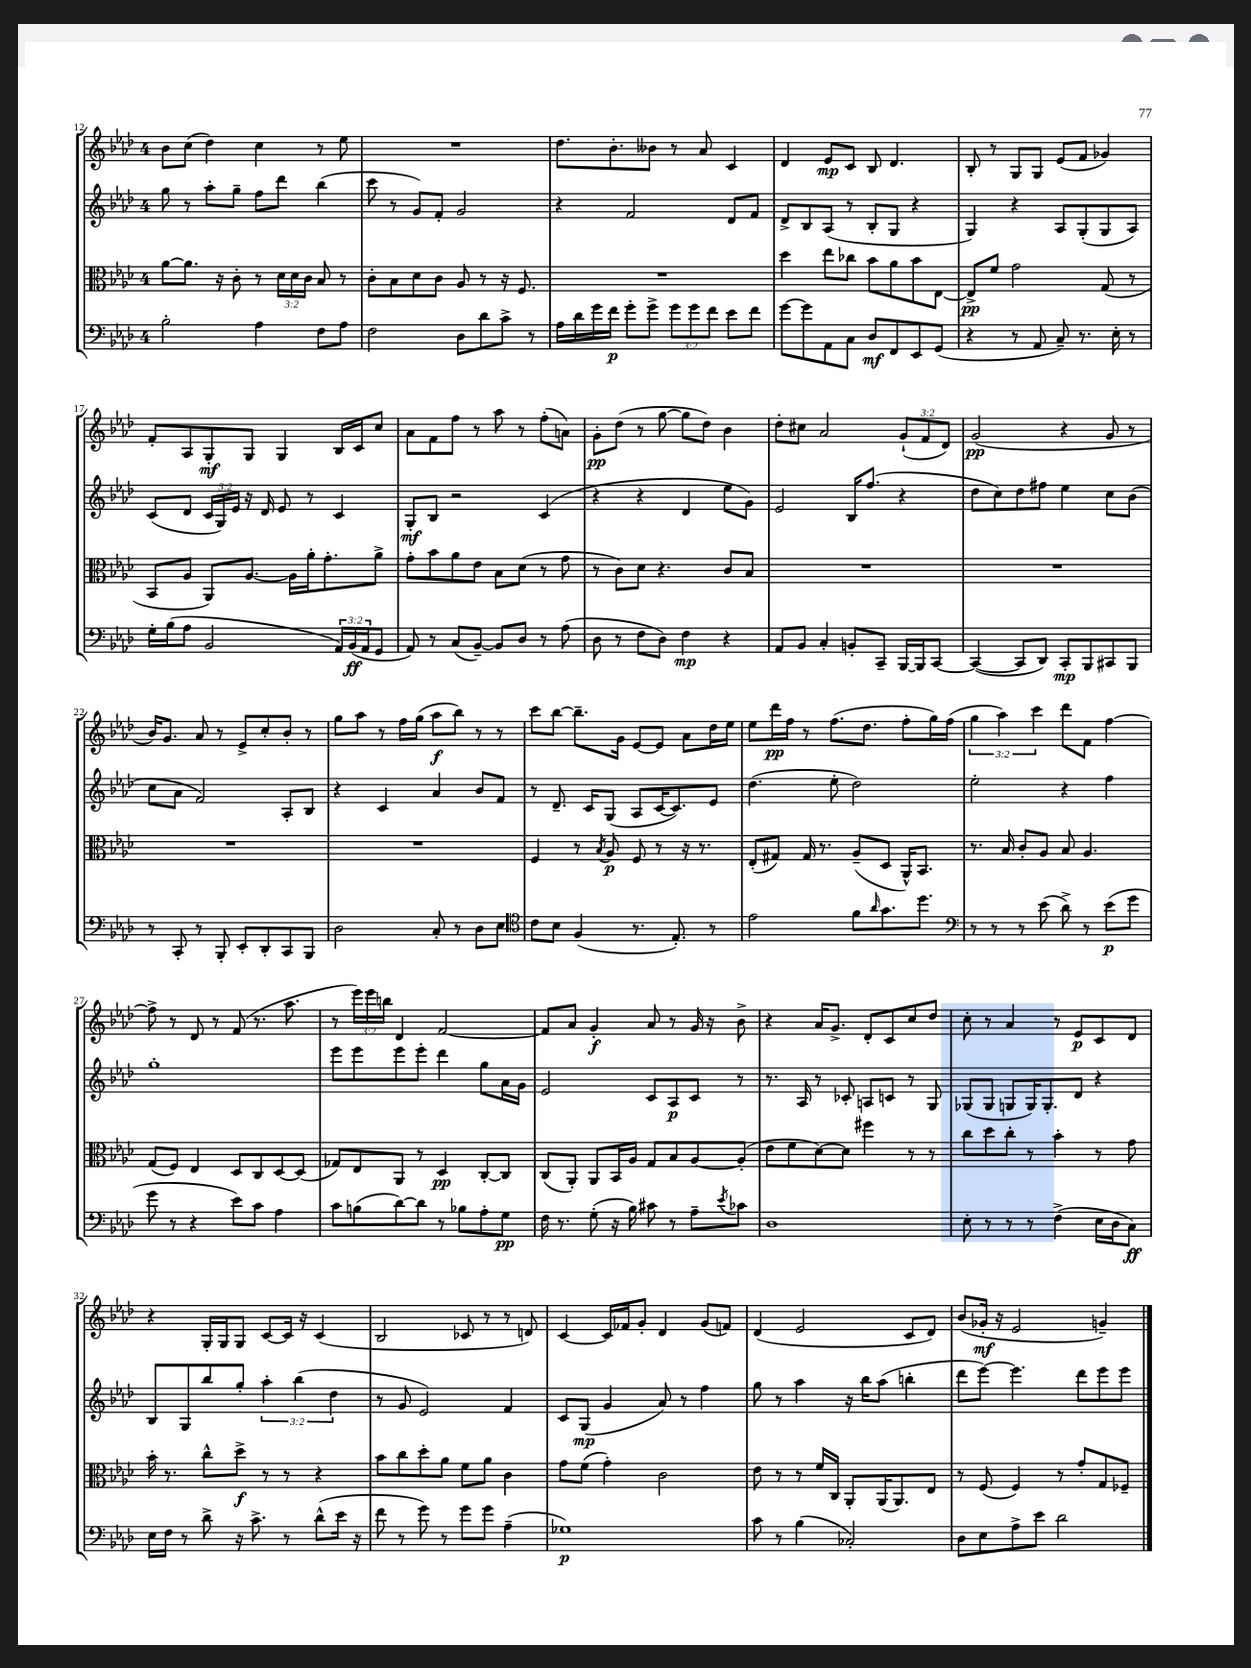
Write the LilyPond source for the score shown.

<<
\new StaffGroup <<
\new Staff = "s0" {
    \clef treble \key aes \major \once \override Staff.TimeSignature.style = #'single-digit \time 4/4 \override Staff.TupletNumber.text = #tuplet-number::calc-fraction-text
    bes'8 c''8( des''4) c''4 r8 ees''8 |
    R1 |
    des''8. bes'8.-. beses'8 r8 aes'8 c'4 |
    des'4 ees'8\mp c'8 bes8 des'4. |
    bes8-. r8 g8 g8 ees'8( f'8 ges'4) |
    f'8-. aes8 g8-.\mf g8 g4 bes16 c'16 c''8 |
    aes'8 f'8 f''8 r8 aes''8 r8 f''8-.( a'8) |
    g'8-.\pp des''8( r8 g''8~ g''8 des''8) bes'4 |
    des''8-. cis''8 aes'2 \tuplet 3/2 { g'8-!( f'8 des'8) } |
    g'2\pp( r4 g'8 r8 |
    bes'16) g'8. aes'8 r8 ees'8-> c''8-. bes'8-. r8 |
    g''8 aes''8 r8 f''16 g''16( aes''8\f bes''8) r8 r8 |
    c'''8 bes''8~ bes''8.-- g'16 ees'8~ ees'8 aes'8 des''16 ees''16 |
    ees''8 des'''16\pp f''16 r8 f''8.( des''8. f''8-. g''16) f''16( |
    \tuplet 3/2 { g''4 aes''4) c'''4 } des'''8 f'8 f''4~ |
    f''8-> r8 des'8 r8 f'8( r8. aes''8. |
    r8 \tuplet 3/2 { ees'''16) ees'''16 b''16 } des'4 f'2~ |
    f'8 aes'8 g'4-.\f aes'8 r8 g'16 r16 bes'8-> |
    r4 aes'16 g'8.-> des'8-. c'8 c''8 des''8 |
    c''8-. r8 aes'4 r8 ees'8\p c'8 des'8 |
    r4 g16-. g16 g8 c'8~ c'16 r16 c'4( |
    bes2 ces'8 r8 r8 d'8) |
    c'4~ c'16 fes'16 g'8-. des'4 g'8( f'8) |
    des'4( ees'2 c'8 des'8) |
    bes'8( ges'16-.\mf r16 ees'2 g'4--) \bar "|." |
}
\new Staff = "s1" {
    \clef treble \key aes \major \once \override Staff.TimeSignature.style = #'single-digit \time 4/4 \override Staff.TupletNumber.text = #tuplet-number::calc-fraction-text
    g''8 r8 aes''8-. g''8-- f''8 des'''8 bes''4( |
    c'''8 r8 g'8) f'8-. g'2 |
    r4 f'2 des'8 f'8 |
    des'8-> bes8 aes8( r8 bes8-. g8 r4 |
    g4) r4 aes8 g8-.( g8 aes8) |
    c'8( des'8 \tuplet 3/2 { c'16 g16) ees'16 } r16 des'16 ees'8 r8 c'4 |
    g8-.\mf bes8 r2 c'4( |
    r4 r4 des'4 ees''8 g'8) |
    ees'2 bes16 f''8.( r4 |
    des''8 c''8) des''8 fis''8 ees''4 c''8 bes'8( |
    c''8 aes'8 f'2) aes8-. bes8 |
    r4 c'4 aes'4 bes'8 f'8 |
    r8 des'8.-- c'16 g8( aes8 c'16~ c'8.) ees'8 |
    des''4.( ees''8-. des''2) |
    ees''2-. r4 f''4 |
    g''1-. |
    ees'''8 ees'''8 ees'''8 ees'''8-. des'''4 g''8 aes'16 g'16 |
    ees'2 c'8 aes8\p c'8 r8 |
    r8. aes16 r8 ces'8-. a8 c'8 r8 g8 |
    ges8( ges8 g8 g16) g8.-. des'8 r4 |
    bes8 g8 bes''8 g''8-. \tuplet 3/2 { aes''4-. bes''4( des''4 } |
    r8 g'8 ees'2) f'4 |
    c'8 g8\mp( g'4 aes'8) r8 f''4 |
    g''8 r8 aes''4 r16 bes''16 aes''8( b''4-. |
    des'''8 ees'''8~) ees'''4. des'''8 ees'''8 ees'''8 \bar "|." |
}
\new Staff = "s2" {
    \clef alto \key aes \major \once \override Staff.TimeSignature.style = #'single-digit \time 4/4 \override Staff.TupletNumber.text = #tuplet-number::calc-fraction-text
    aes'8~ aes'8. r16 c'8-. r8 \tuplet 3/2 { des'16 des'16 c'16 } bes8 r8 |
    c'8-. bes8 des'8 c'8 aes8 r8 r16 f8. |
    R1 |
    des''4 ees''8 ces''8 bes'8 aes'8 bes'8 ees8~ |
    ees8->\pp f'8 g'2 g8( r8 |
    bes,8 aes8 aes,8) aes8.~ aes16 aes'16-. g'8.-. aes'8-> |
    g'8-. bes'8 aes'8 ees'8 bes8 des'8( r8 g'8 |
    r8 c'8) des'8 r4. c'8 bes8 |
    R1 |
    R1 |
    R1 |
    R1 |
    f4 r8 \acciaccatura { bes8 } aes8\p f8 r8 r16 r8. |
    ees8-.( gis8) gis16 r8. aes8--( des8 aes,16-^) bes,8. |
    r8. bes16 c'8-. aes8 bes8 aes4. |
    g8( f8) ees4 des8 c8 des8~ des8( |
    ges8) ees8 aes,8 r8 des4\pp c8~-. c8 |
    c8( aes,8-.) aes,8 bes,16 aes16 g8 bes8 aes8~ aes8-.( |
    ees'8 f'8 des'8~) des'8 fis''4 r8 r8 |
    c''8 des''8 c''8-. r8 bes'4-. r8 g'8 |
    bes'16-. r8. c''8-^ des''8->\f r8 r8 r4 |
    bes'8 c''8 des''8-. aes'8 f'8 aes'8 c'4 |
    g'8 f'8( g'4-.) c'2 |
    ees'8 r8 r8 f'16 c16 aes,8-. aes,16( aes,8.) ees8 |
    r8 f8( f4) r8 g'8-. g8 fes8-- \bar "|." |
}
\new Staff = "s3" {
    \clef bass \key aes \major \once \override Staff.TimeSignature.style = #'single-digit \time 4/4 \override Staff.TupletNumber.text = #tuplet-number::calc-fraction-text
    bes2-. aes4 f8 aes8 |
    f2 des8 des'8 c'8-> r8 |
    aes16 des'16 g'16 f'16\p g'8-. g'8-> \tuplet 3/2 { g'8 g'8 f'8 } ees'8 f'8 |
    g'8~ g'8 aes,8 c8 des8\mf f,8 ees,8 g,8( |
    r4 r8 aes,8 c8--) r8. ees16-. r8 |
    g16-. bes16( aes8 bes,2 \tuplet 3/2 { aes,16) bes,16\ff( aes,16 } g,8 |
    aes,8) r8 c8( bes,8~--) bes,8 des8 r8 aes8( |
    des8 r8 f8 des8) f4\mp r4 |
    aes,8 bes,8 c4-. b,8-. c,8-- bes,,16~ bes,,16 c,8~ |
    c,4~( c,8 des,8) c,8-.\mp bes,,8 cis,8 bes,,8 |
    r8 c,8-. r8 bes,,8-. ees,8-. des,8-. c,8 bes,,8 |
    des2 c8-. r8 des8 ees8 |
    \clef tenor c'8 bes8 f4( r8. ees8.-.) r8 |
    ees'2 f'8 \grace { aes'16 } g'8. des''8. |
    \clef bass r8 r8 r8 ees'8( des'8->) r8 ees'8\p( g'8 |
    g'8 r8 r4 ees'8) c'8 aes4 |
    c'8 b8( des'8~) des'8 r8 bes8 aes8-. g8\pp |
    f16 r8. g8-.( r16 bes16) cis'8 r8 aes8-- \acciaccatura { ees'8 } ces'8 |
    des1 |
    ees8-. r8 r8 r8 f4->( ees16 des16 c8\ff) |
    ees16 f16 r8 des'8-> r16 c'8.-> r8 des'8-^( ees'16 r16 |
    f'8 r8 g'8) r8 g'8 g'8 aes4--( |
    ges1\p) |
    c'8 r8 bes4( ces2-.) |
    des8 ees8 aes8-> ees'8 des'2 \bar "|." |
}
>>
>>
